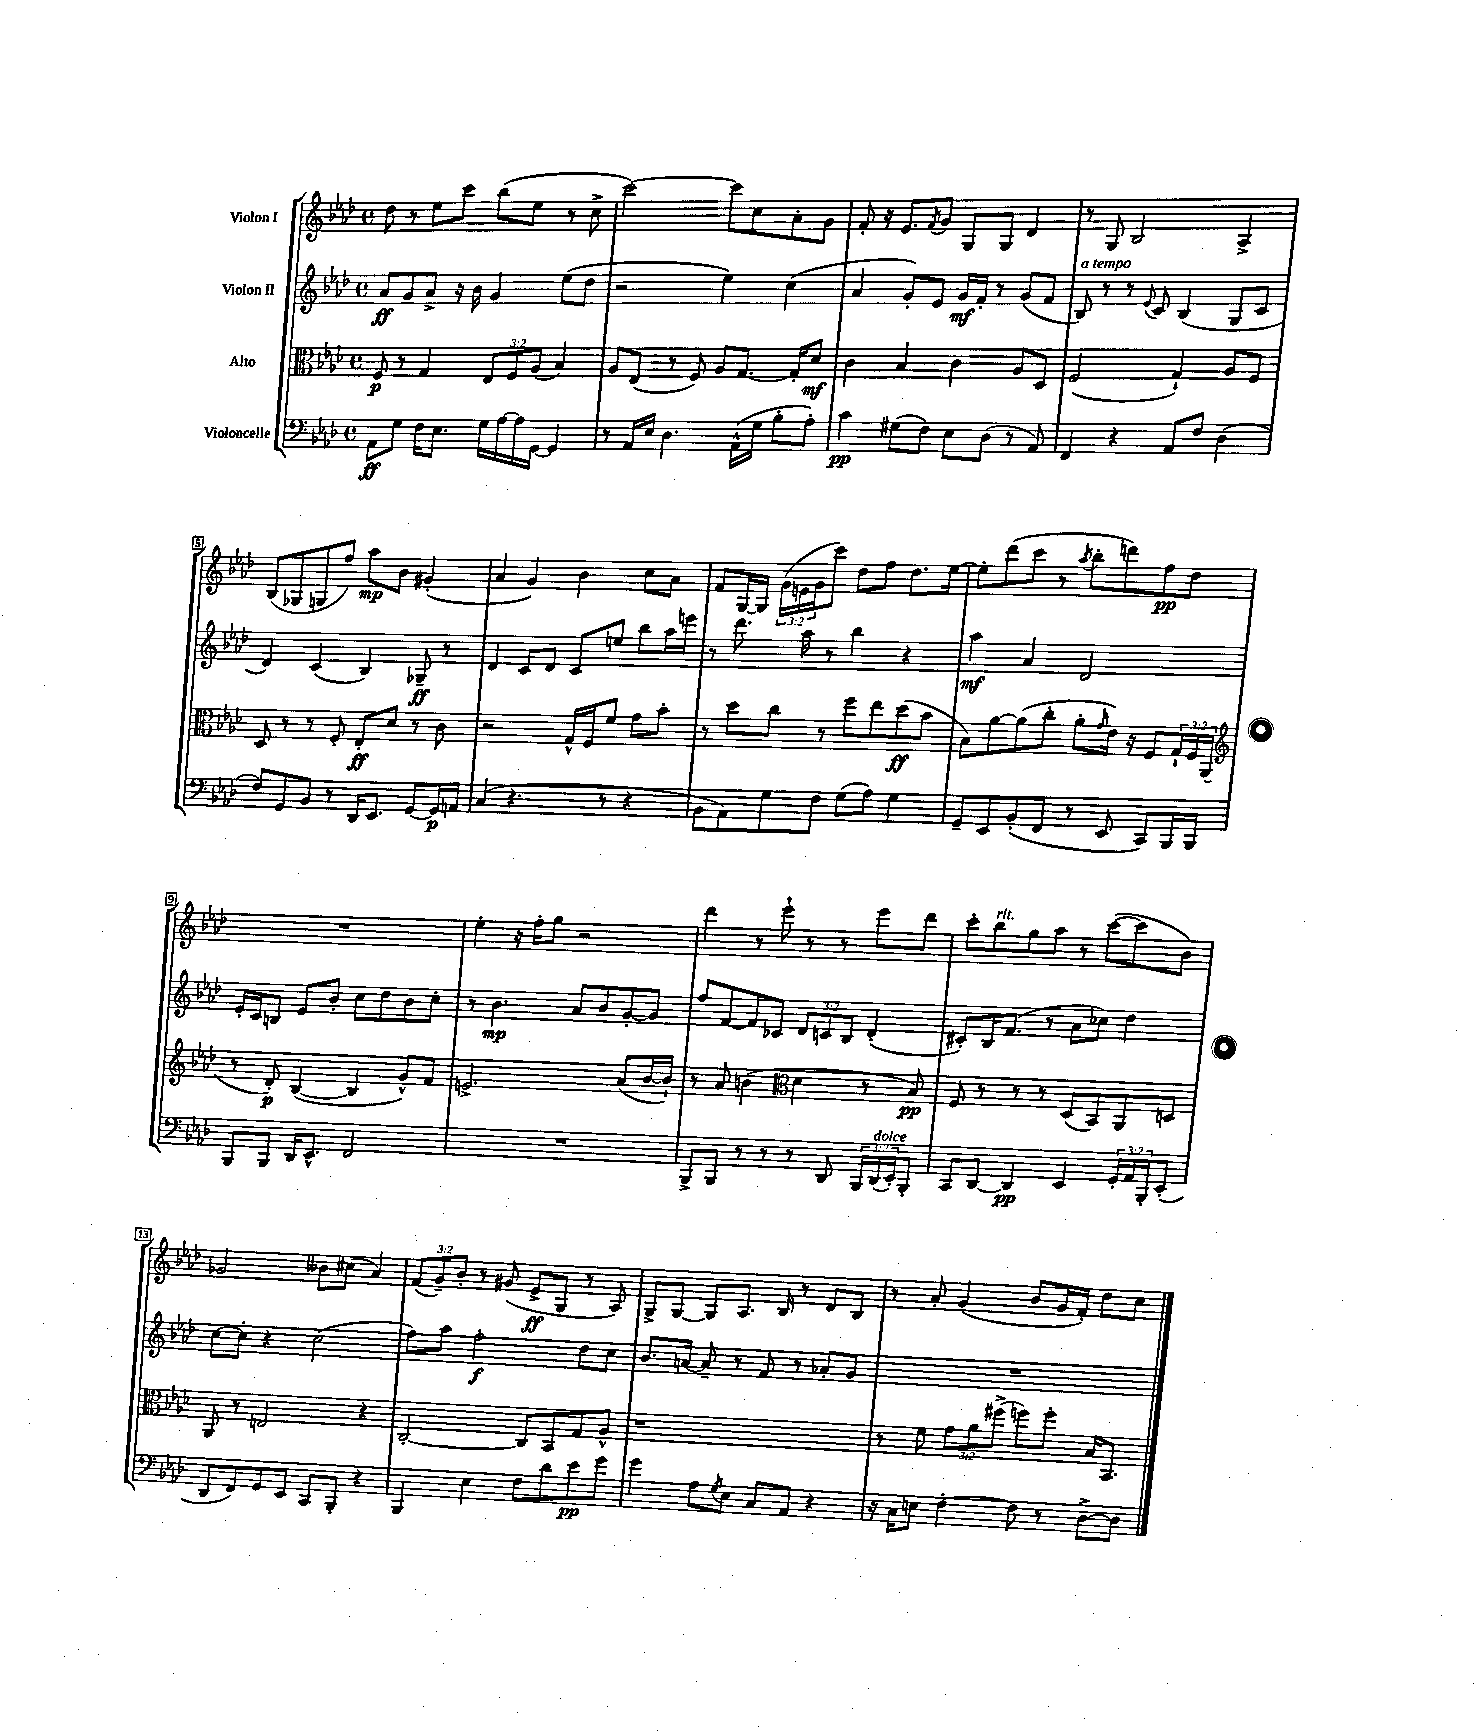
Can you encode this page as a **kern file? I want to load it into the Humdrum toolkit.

**kern	**kern	**kern	**kern
*staff4	*staff3	*staff2	*staff1
*clefF4	*clefC3	*clefG2	*clefG2
*k[b-e-a-d-]	*k[b-e-a-d-]	*k[b-e-a-d-]	*k[b-e-a-d-]
*M4/4	*M4/4	*M4/4	*M4/4
*met(c)	*met(c)	*met(c)	*met(c)
8AA-\L	8F/	8a-/L	8dd-\
8G\J	8r	8g/	8r
16F\LK	4G/	8a-^/J	8ee-\L
8.E-\J	.	.	.
.	.	16r	8ccc\J
.	.	16b-\	.
16G\LL	12E-/L	4g/	(8bb-\L
[16A-\	.	.	.
.	12F/	.	.
16A-\]	.	.	8ee-\J
.	(12A-/J	.	.
[16GG\JJ	.	.	.
4GG/]	4B-/)	(8ee-\L	8r
.	.	8dd-\J	8cc^\
=	=	=	=
8r	8A-/L	2r	[2ccc\)
16AA-/LL	(8E-/J	.	.
16E-/JJ	.	.	.
4.D-\	8r	.	.
.	8F/)	.	.
.	8A-/L	4ee-\)	8ccc\]L
(16AA-^^\LL	[8.G/J	.	8cc\
16G\JJ	.	.	.
8B-'\L	.	(4cc\	8a-'\
.	16G'/]LK	.	.
8A-'\J)	8d-/J	.	8g\J
=	=	=	=
4c\	4c\	4a-/	8f'/
.	.	.	16r
.	.	.	8.e-/L
(8G#\L	4B-/	8g'/L)	.
.	.	.	8qf/
8F\J)	.	8e-/J	8g/J
8E-\L	4c\	16g/LL	8G/L
.	.	16f'/JJ	.
(8D-\J	.	8r	8G/J
8r	8A-/L	(8g/L	4d-/
8AA-/)	8D-/J	8f/J	.
=	=	=	=
4FF/	(2F/	8B-/)	8r
.	.	8r	8G/
4r	.	8r	2B-/
.	.	8qqe-/	.
.	.	8c/	.
8AA-/L	4G`/)	(4B-/	.
8F/J	.	.	.
(4D-\	8A-/L	8G/L	4A-^/
.	8F/J	8c/J	.
=	=	=	=
8F/L)	8D-/	4d-/)	(8B-/L
8GG/	8r	.	8G-/
8BB-/J	8r	(4c/	8G/
8r	8F'/	.	8ff/J)
16DD-/LK	8E-'/L	4B-/)	8aa-\L
8.EE-/J	.	.	.
.	8d-/J	.	8b-\J
[8GG/L	8r	8G-~/	(4g#'/
16GG/]L	8c\	8r	.
16AA/JJ	.	.	.
=	=	=	=
(4C/	2r	4d-/	4a-/
4.r	.	8c/L	4g/)
.	.	8d-/J	.
.	16G^^/LL	8c/L	4b-\
.	16F/J	.	.
8r	8f/J	8ee/J	.
4r	8g\L	8bb-\L	8cc\L
.	8b-'\J	16aa-\L	8a-\J
.	.	16eee\JJ	.
=	=	=	=
8BB-\L	8r	8r	8f/L
8AA-\)	8dd-\L	8.ddd-\	[16G/L
.	.	.	16G/]JJ
8G\	8cc\J	.	(24g\LL
.	.	.	24e\
.	.	16aa-\	.
.	.	.	24g\J
8F\J	8r	8r	8ccc\J)
(8G\L	8ff\L	4bb-\	8dd-\L
8A-\J)	8ee-\	.	8ff\J
4G\	(8dd-\	4r	8.dd-\L
.	8b-\J	.	.
.	.	.	[16ee-\Jk
=	=	=	=
8GG~/L	8B-\L)	4aa-\	8ee-'\]L
8EE-/	[8a-\	.	(8ddd-\
(8BB-'/	(8a-\]	4a-/	8ccc\J
8FF/J	8cc'\J	.	8r
.	.	.	8qaa-/
8r	8a-'\L	2d-/	8bb-'\L
.	16qqg/	.	.
8EE-/	16e-\Jk)	.	8ddd\)
.	16r	.	.
8CC/L)	8F/L	.	8ff\
16BBB-/L	24G`/L	.	8dd-\J
.	24F/	.	.
16BBB-/JJ	.	.	.
.	(24AA-/JJ	.	.
=	=	=	=
*	*clefG2	*	*
8BBB-/L	8r	16e-'/LL	1r
.	.	16c/J	.
8BBB-/J	8d-'/)	8B/J	.
16DD-/LK	([4B-/	8e-/L	.
8.EE-^^/J	.	.	.
.	.	8b-'/J	.
2FF/	4B-/]	8cc\L	.
.	.	8dd-\	.
.	8g^^/L)	8b-\	.
.	8f/J	8cc'\J	.
=	=	=	=
1r	2.e^/	8r	4ee-'\
.	.	4.b-\	.
.	.	.	16r
.	.	.	16ff'\LK
.	.	.	8gg\J
.	.	8a-/L	2r
.	.	8b-/	.
.	(8a-/L	[8g'/	.
.	[16b-/L	8g/]J	.
.	16b-`/]JJ)	.	.
=	=	=	=
8BBB-^/L	8r	8ff/L	4ddd-\
8BBB-/J	8a-/	[8f/	.
8r	(4b\	8f/]	8r
8r	.	8c-/J	8eee-`\
*	*clefC3	*	*
8r	4d-\	12d-/L	8r
.	.	12c/	.
8DD-/	.	.	8r
.	.	12B-/J	.
24BBB-/LL	8r	(4d-'/	8eee-\L
(24DD-/	.	.	.
24EE-'/J)	.	.	.
8BBB-'/J	8B-/)	.	8ddd-\J
=	=	=	=
8CC/L	8F/	8c#'/L)	8ccc'\L
[8DD-/J	8r	16B-/K	8bb-\
.	.	(8.f/J	.
4DD-/]	8r	.	8gg\
.	8r	8r	8aa-\J
4EE-/	(8D-/L	8a-\L	8r
.	8BB-/)	8cc-\J)	([8ccc\L
24GG'/LL	8AA-/	4dd-\	8ccc\]
24AA-/	.	.	.
24BBB-'/J	.	.	.
(8EE-'/J	8D/J	.	8b-\J)
=	=	=	=
8DD-/L	8AA-/	[8cc\L	2g-/
8FF/)	8r	8cc'\]J	.
8GG/	2E/	4r	.
8EE-/J	.	.	.
8CC/L	.	(2cc\	8b--\L
8BBB-'/J	.	.	(8cc#\J
4r	4r	.	4a-/)
=	=	=	=
4BBB-/	[2C'/	8ff\L)	(12f/L
.	.	.	12g~/)
.	.	8aa-\J	.
.	.	.	12b-'/J
4E-\	.	2ff'\	8r
.	.	.	(8g#/
8F\L	8C/]L	.	8e-^/L
8d-\	8BB-/	.	8G/J
8e-\	8G/	8dd-\L	8r
8g\J	8A-^^/J	8cc\J	8A-/)
=	=	=	=
4g\	1r	8.b-/L	8G^/L
.	.	.	[8G/J
.	.	[16a/Jk	.
8A-\L	.	8a~/]	8G/]L
8qG/	.	.	.
8E-\J	.	8r	8.A-/J
8C/L	.	8f/	.
.	.	.	16B-/
8AA-/J	.	8r	8r
4r	.	8a-'/L	8d-/L
.	.	8g/J	8B-/J
=	=	=	=
16r	8r	1r	8r
16C\LK	.	.	.
8E\J	8f\	.	8a-'/
[4F'\	12g\L	.	(4g/
.	12a-\	.	.
.	(12ff#^\J	.	.
8F\]	8ff\L)	.	8b-/L
8r	8ff'\J	.	16g/L
.	.	.	16f'/JJ)
[8D-^\L	16B-/LK	.	8dd-\L
.	8.BB-/J	.	.
8D-\]J	.	.	8cc\J
==	==	==	==
*-	*-	*-	*-
